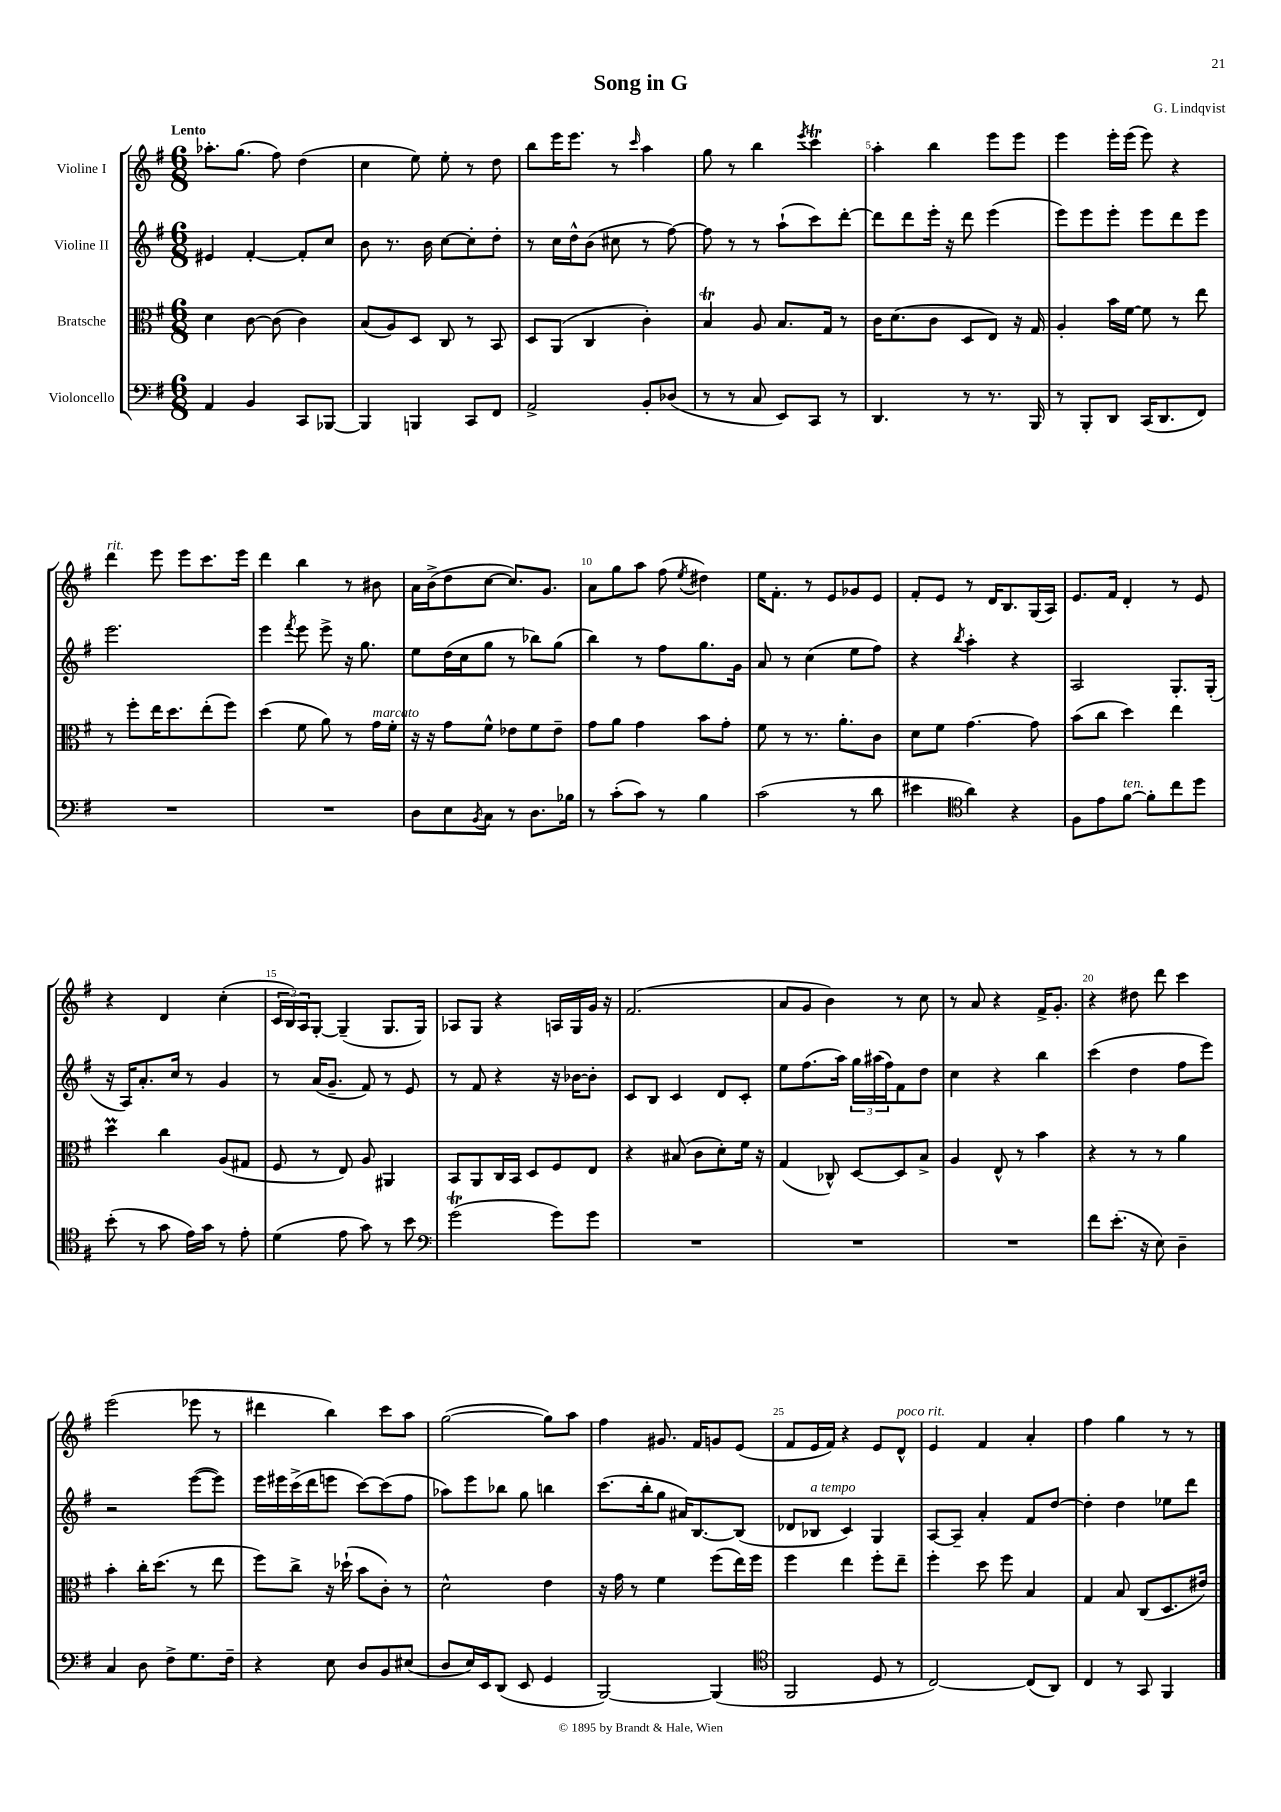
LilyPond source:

\header { title = "Song in G" composer = "G. Lindqvist" }
<<
\new StaffGroup <<
\new Staff = "s0" \with { instrumentName = "Violine I" } {
    \clef treble \key g \major \numericTimeSignature \time 6/8 \tempo "Lento"
    aes''8.-. g''8.( fis''8) d''4( |
    c''4 e''8) e''8-. r8 d''8 |
    b''8 e'''16 e'''8. r8 \grace { c'''16 } a''4 |
    g''8 r8 b''4 \acciaccatura { e'''8 } c'''4\trill |
    a''4-. b''4 e'''8 e'''8 |
    e'''4 e'''16-. e'''16( e'''8) r4 |
    d'''4^\markup { \italic "rit." } e'''8 e'''8 c'''8. e'''16 |
    d'''4 b''4 r8 bis'8 |
    a'16 b'16->( d''8 c''8~ c''8.) g'8. |
    a'8 g''8 a''8 fis''8( \acciaccatura { e''8 } dis''4) |
    e''16 fis'8.-. r8 e'8 ges'8 e'8 |
    fis'8-. e'8 r8 d'16 b8. g16( a16) |
    e'8. fis'16 d'4-. r8 e'8 |
    r4 d'4 c''4-.( |
    \tuplet 3/2 { c'16 b16) a16 } g8~-. g4--( g8. g16) |
    aes8 g8 r4 a16 g16 g'16 r16 |
    fis'2.( |
    a'8 g'8 b'4) r8 c''8 |
    r8 a'8 r4 fis'16-> g'8.-. |
    r4 dis''8 d'''8 c'''4 |
    e'''2( ees'''8 r8 |
    dis'''4 b''4) c'''8 a''8 |
    g''2~( g''8) a''8 |
    fis''4 gis'8. fis'16 g'8 e'8( |
    fis'8 e'16 fis'16) r4 e'8 d'8-^^\markup { \italic "poco rit." } |
    e'4 fis'4 a'4-. |
    fis''4 g''4 r8 r8 \bar "|." |
}
\new Staff = "s1" \with { instrumentName = "Violine II" } {
    \clef treble \key g \major \numericTimeSignature \time 6/8
    eis'4 fis'4~-. fis'8-. c''8 |
    b'8 r8. b'16 c''8~ c''8-. d''8-. |
    r8 c''16 d''16-^ b'8( cis''8 r8 fis''8~) |
    fis''8 r8 r8 a''8-!( c'''8) d'''8~-. |
    d'''8 d'''8 e'''16-. r16 d'''8 e'''4( |
    e'''8) e'''8 e'''8-. e'''8 d'''8 e'''8 |
    e'''2. |
    e'''4 \acciaccatura { fis'''8 } e'''8 e'''8-> r16 g''8. |
    e''8 d''16( c''16 g''8 r8 bes''8) g''8( |
    b''4) r8 fis''8 g''8. g'16 |
    a'8 r8 c''4( e''8 fis''8) |
    r4 \acciaccatura { b''8 } a''4-. r4 |
    a2 g8.-. g16-.( |
    r16 a16) a'8.-. c''16 r8 g'4 |
    r8 a'16( g'8.-- fis'8) r8 e'8 |
    r8 fis'8 r4 r16 bes'16~ bes'8-. |
    c'8 b8 c'4 d'8 c'8-. |
    e''8 fis''8.( a''16) \tuplet 3/2 { g''16 ais''16( fis''16) } fis'8 d''8 |
    c''4 r4 b''4 |
    c'''4( d''4 fis''8 e'''8) |
    r2 e'''8~( e'''8) |
    e'''16 eis'''16 c'''16->( d'''16 e'''8 c'''8~) c'''8( fis''8 |
    aes''8) e'''8 bes''8 g''8 b''4 |
    c'''8.( b''16-. g''8 ais'16) b8.~ b8( |
    des'8 bes8^\markup { \italic "a tempo" } c'4) g4 |
    a8~ a8-- a'4-. fis'8 d''8~ |
    d''4-. d''4 ees''8 d'''8 \bar "|." |
}
\new Staff = "s2" \with { instrumentName = "Bratsche" } {
    \clef alto \key g \major \numericTimeSignature \time 6/8
    d'4 c'8~ c'8( c'4) |
    b8( a8) d8 c8 r8 b,8 |
    d8 a,8( c4 c'4-.) |
    b4\trill a8 b8. g16 r8 |
    c'16 d'8.( c'8 d8 e8) r16 g16 |
    a4-. b'16 fis'16~ fis'8 r8 e''8 |
    r8 fis''8-. e''16 d''8. e''8-.( fis''8) |
    d''4( fis'8 a'8) r8 g'16^\markup { \italic "marcato" } fis'16-. |
    r16 r16 g'8 fis'8-^ ees'8 fis'8 ees'8-- |
    g'8 a'8 g'4 b'8 g'8-. |
    fis'8 r8 r8. a'8.-. c'8 |
    d'8 fis'8 g'4.~ g'8 |
    b'8( c''8 d''4) e''4 |
    d''4\prall c''4 a8( gis8 |
    fis8 r8 e8) a8 ais,4 |
    b,8 a,8 c16 b,16 d8 fis8 e8 |
    r4 bis8( c'8 d'8-.) fis'16 r16 |
    g4( ces8-^) d8~ d8 b8-> |
    a4 e8-^ r8 b'4 |
    r4 r8 r8 a'4 |
    b'4-. c''16-. d''8.( r8 e''8 |
    fis''8) c''8-> r16 des''16-!( b'8 c'8-.) r8 |
    d'2-^ e'4 |
    r16 g'16 r8 fis'4 fis''8( e''16) fis''16 |
    fis''4 e''4 fis''8-. e''8-- |
    fis''4-. d''8 fis''8 b4 |
    g4 b8 c8( d8. eis'16) \bar "|." |
}
\new Staff = "s3" \with { instrumentName = "Violoncello" } {
    \clef bass \key g \major \numericTimeSignature \time 6/8
    a,4 b,4 c,8 bes,,8~ |
    bes,,4 b,,4 c,8 fis,8 |
    a,2-> b,8-. des8( |
    r8 r8 c8 e,8) c,8 r8 |
    d,4. r8 r8. b,,16 |
    r8 b,,8-. d,8 c,16( d,8. fis,8) |
    R2. |
    R2. |
    d8 e8 \acciaccatura { b,8 } c8 r8 d8. bes16 |
    r8 c'8-.( c'8) r8 b4 |
    c'2( r8 d'8 |
    eis'4 \clef tenor a'4) r4 |
    fis8 e'8 fis'8~^\markup { \italic "ten." } fis'8-. c''8 d''8 |
    b'8-.( r8 g'8 e'16) g'16 r8 e'8-. |
    d'4( e'8 g'8) r8 b'8 |
    \clef bass g'2\trill( g'8) g'8 |
    R2. |
    R2. |
    R2. |
    fis'8 e'8.-.( r16 e8) d4-- |
    c4 d8 fis8-> g8. fis16-- |
    r4 e8 d8 b,8 eis8( |
    d8 e16) e,16 d,8( e,8 g,4 |
    b,,2~) b,,4( |
    \clef tenor fis,2 d8 r8 |
    c2~) c8( a,8) |
    c4 r8 g,8 fis,4 \bar "|." |
}
>>
>>
\layout { \context { \Score \override BarNumber.break-visibility = ##(#f #t #t) barNumberVisibility = #(every-nth-bar-number-visible 5) } }
